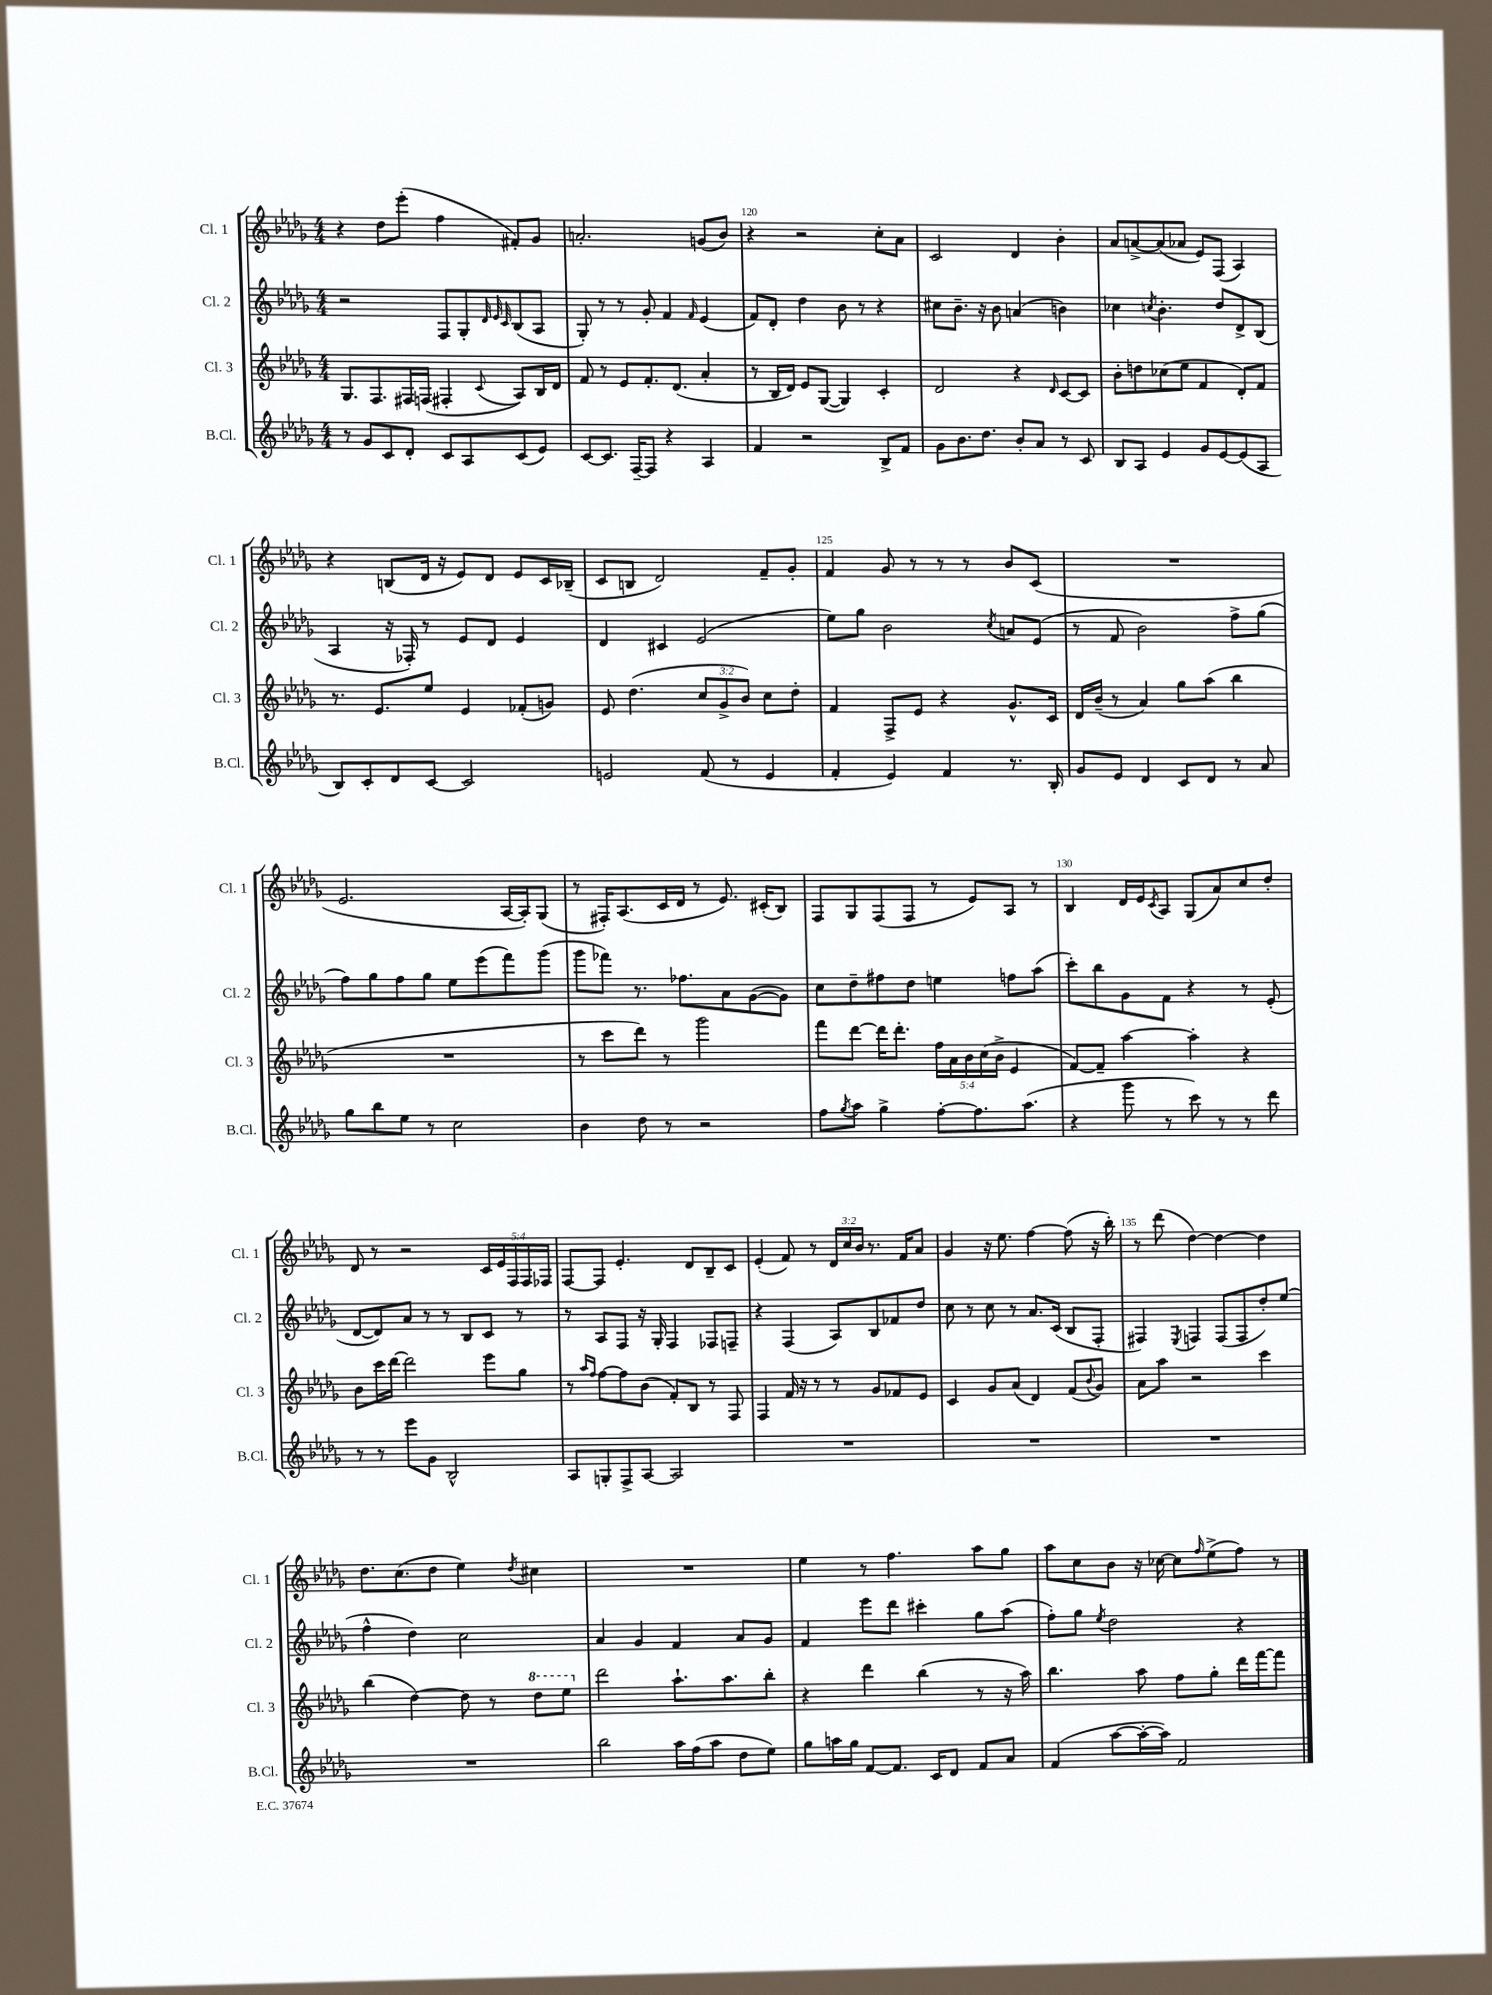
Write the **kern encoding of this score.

**kern	**kern	**kern	**kern
*staff4	*staff3	*staff2	*staff1
*clefG2	*clefG2	*clefG2	*clefG2
*k[b-e-a-d-g-]	*k[b-e-a-d-g-]	*k[b-e-a-d-g-]	*k[b-e-a-d-g-]
*M4/4	*M4/4	*M4/4	*M4/4
8r	8.G-	2r	4r
8g-	.	.	.
.	8.F	.	.
8c	.	.	8dd-
8d-'	16F#	.	(8eee-'
.	(16F	.	.
8c	4F#'	8F	4ff
8A-	.	8G-'	.
.	.	32qqd-	.
.	.	32qqe-	.
.	8qqc	32qqc	.
(8c	8A-)	(8B-	8f#')
8e-)	16B-	8A-	8g-
.	16d-	.	.
=	=	=	=
[8c	8f	8G-')	2.a'
8.c]	8r	8r	.
.	8e-	8r	.
[16F~	.	.	.
8F]	8.f'	8g-'	.
4r	.	4f	.
.	(8.d-	.	.
.	.	16qqf	.
4A-	4a-'	(4e-	(8g
.	.	.	8b-)
=	=	=	=
4f	8r	8f)	4r
.	16B-	8d-'	.
.	16d-)	.	.
2r	8e-	4dd-	2r
.	([8G-	.	.
.	4G-])	8b-	.
.	.	8r	.
8B-^	4c'	4r	8cc'
8f	.	.	8a-
=	=	=	=
8g-	2d-	8cc#	2c
8.b-	.	8.b-~	.
8.dd-	.	16r	.
.	.	8b-	.
8b-'	4r	(4a	4d-
8a-	.	.	.
.	16qqd-	.	.
8r	[8c	4b)	4b-'
8c	8c]	.	.
=	=	=	=
8B-	8b-'	4cc-	8a-
8A-	8dd	.	[8a^
.	.	8qcc	.
4e-	(8cc-	4.b-'	(8a]
.	8ee-	.	8a-
8g-	4f	.	8e-)
[8e-	.	8dd-	(8F
(8e-]	8d-')	8d-^	4A-)
8A-	8f	(8B-	.
=	=	=	=
8B-)	8.r	4A-	4r
8c'	.	.	.
.	8.e-	.	.
8d-	.	16r	(8B
.	.	16F-')	.
[8c	8ee-	8r	16d-
.	.	.	16r
2c]	4e-	8e-	8e-)
.	.	8d-	8d-
.	(8f-'	4e-	8e-
.	8g)	.	16c
.	.	.	(16B-~
=	=	=	=
2e	8e-	4d-	8c
.	(4.dd-	.	8B
.	.	4c#	2d-)
(8f	12cc	(2e-	.
.	12g-^	.	.
8r	.	.	.
.	12b-)	.	.
4e	8cc	.	8f~
.	8dd-'	.	8g-'
=	=	=	=
4f'	4f	8ee-)	4f
.	.	8gg-	.
4e-)	8F^	2b-	8g-
.	8e-	.	8r
4f	4r	.	8r
.	.	.	8r
.	.	8qcc	.
8.r	8.g-^^	8a	8b-
.	.	(8e-	(8c
16B-'	16c	.	.
=	=	=	=
8g-	16d-	8r	1r
.	(16b-~	.	.
8e-	8r	8f	.
4d-	4a-)	2b-)	.
8c	8gg-	.	.
8d-	(8aa-	.	.
8r	4bb-	8ff^	.
8a-	.	(8gg-	.
=	=	=	=
8gg-	1r	8ff)	2.e-
8bb-	.	8gg-	.
8ee-	.	8ff	.
8r	.	8gg-	.
2cc	.	8ee-	.
.	.	(8eee-	.
.	.	8fff)	[16A-
.	.	.	16A-'])
.	.	(8ggg-	(8G-
=	=	=	=
4b-	8r	8ggg-	8r
.	8ccc	8fff-)	16F#')
.	.	.	(8.A-
8dd-	8ddd-)	8.r	.
8r	8r	.	16c
.	.	8.ff-	16d-
2r	2ggg-	.	8r
.	.	8a-	8.e-)
.	.	([8g-	.
.	.	.	(16c#'
.	.	8g-])	8B-)
=	=	=	=
8ff	8fff	8cc	8F
8qgg-	.	.	.
8aa-	[8ddd-	8dd-~	8G-
4gg-^	16ddd-]	8ff#	(8F
.	8.ddd-'	.	.
.	.	8dd-	8F
[8ff'	20ff	4ee	8r
.	20a-	.	.
.	20b-	.	.
8.ff]	.	.	8e-)
.	(20cc	.	.
.	20b-^	.	.
.	4e-	8ff	8A-
(8.aa-	.	.	.
.	.	(8aa-	8r
=	=	=	=
4r	[8f)	8ccc')	4B-
.	8f~]	8bb-	.
8ggg-	[4aa-	8g-	16d-
.	.	.	16e-
.	.	.	8qc
8r	.	8f	8A-
8ccc)	4aa-']	4r	(8G-
8r	.	.	8a-)
8r	4r	8r	8cc
8ddd-	.	(8e-'	8dd-'
=	=	=	=
8r	8b-	[8d-	8d-
8r	16ccc	8d-])	8r
.	[16ddd-	.	.
8eee-	2ddd-]	8a-	2r
8g-	.	8r	.
2B-^^	.	8r	.
.	.	8B-	.
.	8eee-	8c	20c
.	.	.	20e-
.	.	.	20F
.	8gg-	8r	.
.	.	.	20F
.	.	.	20F-
=	=	=	=
8A-	8r	8r	[8F
.	16qqaa-	.	.
.	16qqff	.	.
8G'	[8ff	8A-	8F]
8F^	8ff]	8F	4.e-'
[8A-	(8b-	16r	.
.	.	16G-'	.
2A-]	8f')	4F	.
.	8B-	.	8d-
.	8r	8F-	8B-~
.	8F	8F~	8c
=	=	=	=
1r	4F	4r	(4e-'
.	16f	(4F	8f)
.	16r	.	.
.	8r	.	8r
.	8r	8A-)	24d-
.	.	.	24cc
.	.	.	24b-
.	8g-	8B-	8.r
.	8f-	8f-	.
.	.	.	16f
.	8e-	8dd-	8a-
=	=	=	=
1r	4c	8cc	4g-
.	.	8r	.
.	8g-	8cc	16r
.	.	.	8.ee-
.	(8a-	8r	.
.	4d-)	8.a-	[4ff
.	.	(16c	.
.	(8f	8B-	(8ff]
.	8qqb-	.	.
.	8g-)	8F'	16r
.	.	.	16bb-')
=	=	=	=
1r	8a-	4F#)	8r
.	8aa-	.	(8ddd-
.	.	8qE-	.
.	2r	4F	[4dd-)
.	.	(8F	4dd-_
.	.	8F	.
.	4ccc	8dd-')	4dd-]
.	.	(8ee-	.
=	=	=	=
1r	(4bb-	4ff^^	8.dd-
.	.	.	(8.cc
.	[4dd-)	4dd-)	.
.	.	.	8dd-
.	8dd-]	2cc	4ee-)
.	8r	.	.
.	.	.	8qdd-
.	8ddd-	.	4cc#
.	8eee-	.	.
=	=	=	=
2bb-	2ddd-	4a-	1r
.	.	4g-	.
16aa-	8.aa-`	4f	.
(16ff	.	.	.
8aa-	.	.	.
.	8.aa-	.	.
8dd-	.	8a-	.
8ee-)	8bb-'	8g-	.
=	=	=	=
8gg-	4r	4f	4ee-
16aa	.	.	.
16gg-	.	.	.
[8f	4ddd-	8eee-	8r
8.f]	.	8ddd-	4.ff
.	(4bb-	4ccc#'	.
16c	.	.	.
8d-	.	.	.
8f	8r	8gg-	8aa-
8a-	16r	(8aa-	8gg-
.	16aa-)	.	.
=	=	=	=
(4f	4.bb-	8ff')	8aa-
.	.	8gg-	8cc
.	.	8qee-	.
[8aa-	.	2dd-	8b-
16aa-'_	8aa-	.	16r
16aa-])	.	.	[16cc-
2f	8ff	.	8cc-]
.	.	.	16qqff
.	8gg-'	.	(8ee-^
.	16ddd-	4r	8ff)
.	[16fff	.	.
.	8fff]	.	8r
==	==	==	==
*-	*-	*-	*-
